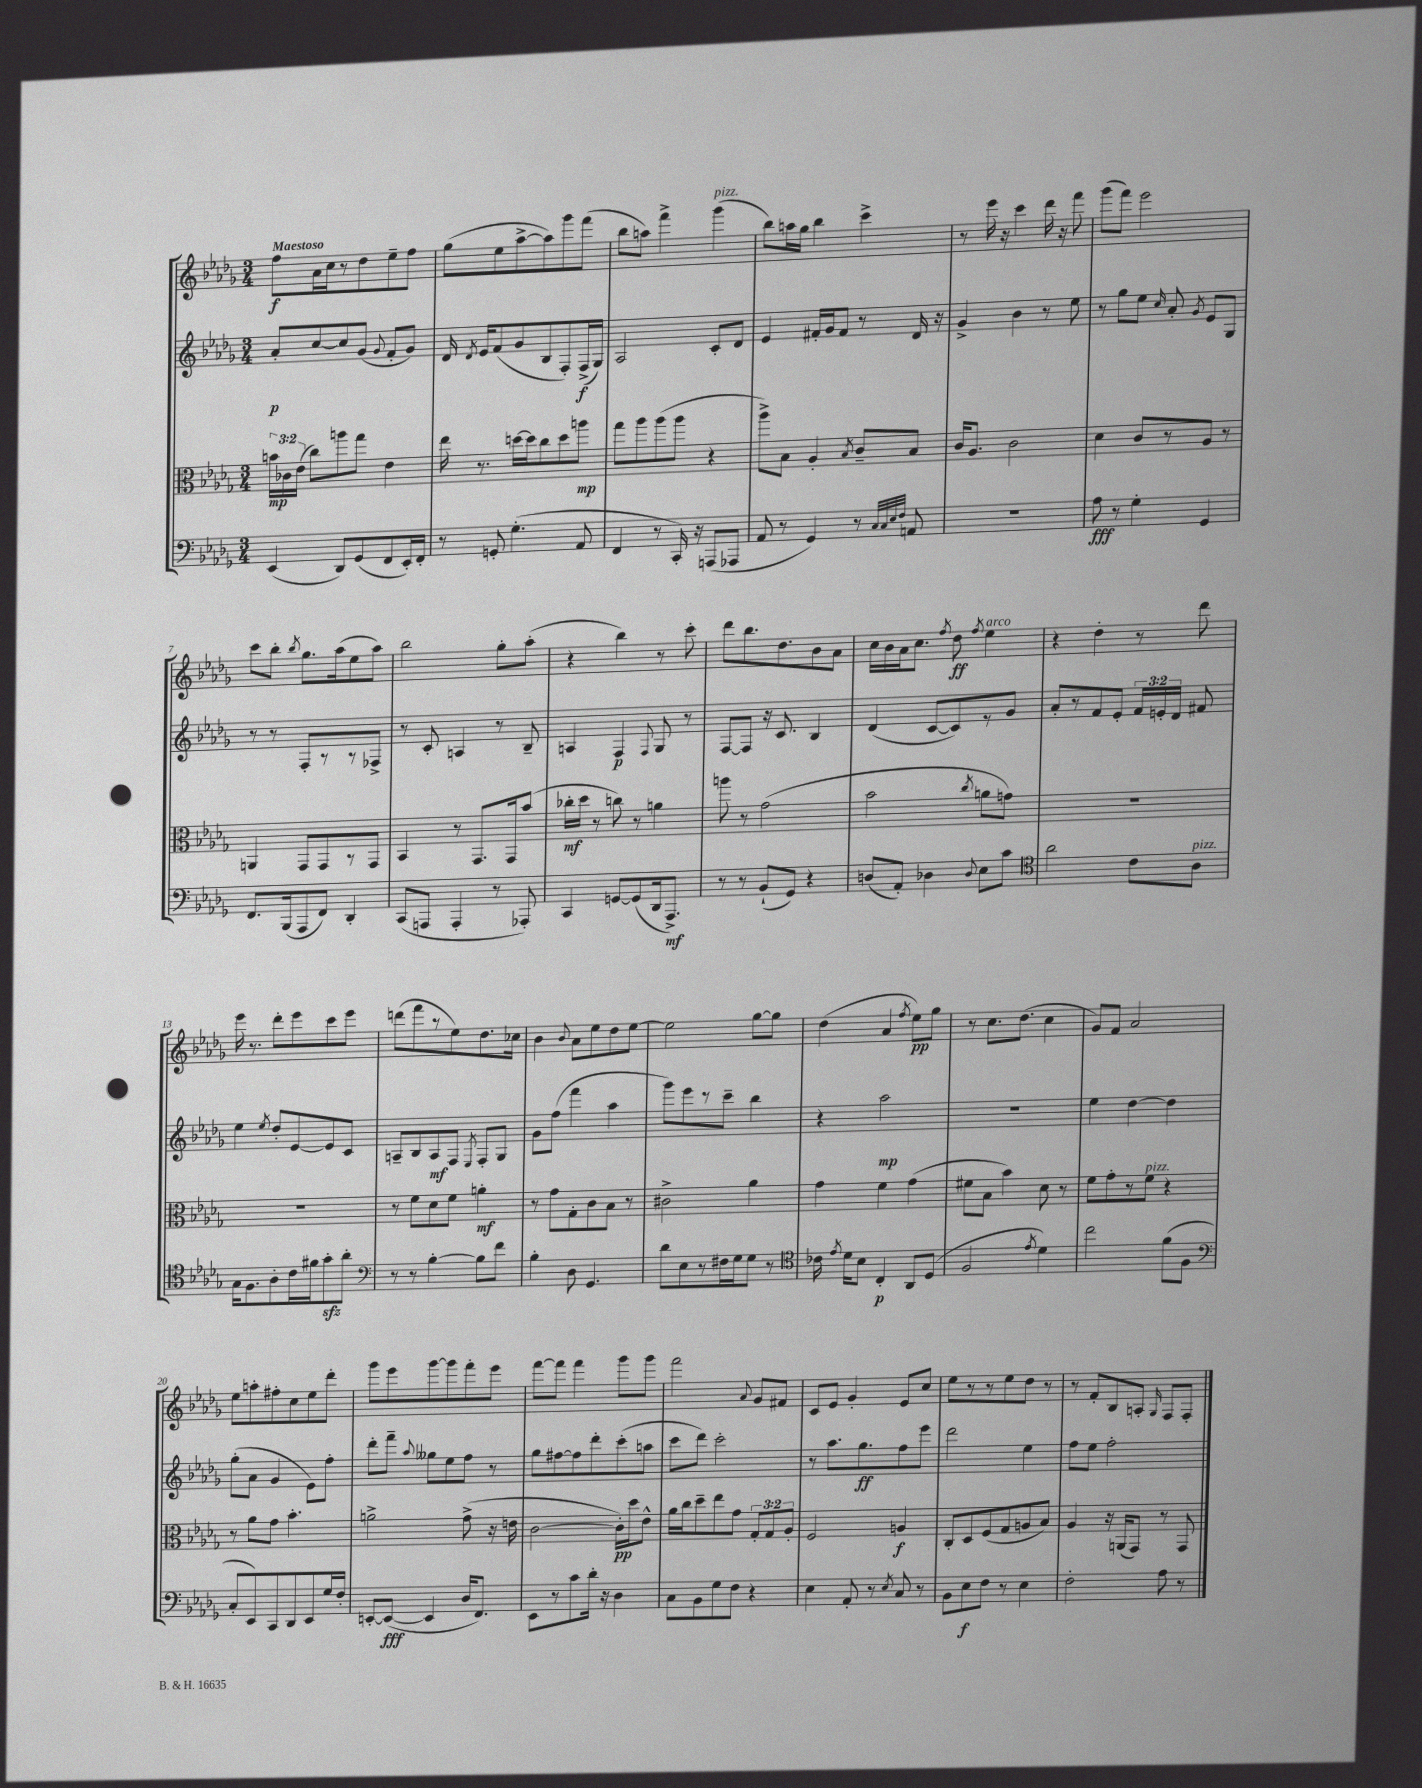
<<
\new StaffGroup <<
\new Staff = "s0" {
    \clef treble \key des \major \numericTimeSignature \time 3/4 \tempo "Maestoso"
    \autoBeamOff f''8[\f aes'16 c''16 r8 des''8 ees''8-- f''8] |
    ges''8[( ees''8 aes''8~-> aes''8) ges'''8 f'''8]( |
    bes''8[ a''8]) f'''4-> ges'''4^\markup { \italic "pizz." }( |
    bes''8[) a''16 ges''16] bes''4 c'''4-> |
    r8 ees'''16 r16 c'''4 des'''16 r16 f'''8 |
    ges'''8[( f'''8]) ees'''2 |
    c'''8[ bes''8]-. \acciaccatura { bes''8 } ges''8.[ aes''16( ees''8 aes''8]) |
    bes''2 ges''8[-. aes''8]-.( |
    r4 bes''4) r8 c'''8-. |
    des'''8[ bes''8. des''8. bes'8 aes'8] |
    c''16[ bes'16 aes'16 c''8.] \acciaccatura { f''8 } des''8\ff \acciaccatura { f''8 } ees''4^\markup { \italic "arco" } |
    r4 des''4-. r8 des'''8 |
    ees'''16 r8. des'''8[-. ees'''8 c'''8 ees'''8] |
    d'''8[( f'''8 r8 ees''8) des''8. ces''16] |
    bes'4 \appoggiatura { bes'8 } aes'8[ ees''8 des''8 ees''8]~ |
    ees''2 ges''8[~ ges''8] |
    des''4( aes'4 \acciaccatura { f''8 } ees''8[\pp) ges''8] |
    r8 c''8.[ des''8.]( c''4 |
    ges'8[) f'8] aes'2 |
    ees''8[ a''8-. fis''8-. c''8 ees''8 des'''8]-. |
    ges'''8[ ees'''8 ges'''8~ ges'''8 f'''8-. ees'''8] |
    f'''8[~ f'''8] f'''4 ges'''8[ ges'''8] |
    f'''2 \appoggiatura { aes'8 } ges'8[ fis'8] |
    c'8[ ees'8] ges'4-. ees'8[ c''8] |
    ees''8[ r8 r8 ees''8 des''8] r8 |
    r8 f'8[-. bes8 a8]-. \grace { ges16 } f8[ f8]-. \bar "|." |
}
\new Staff = "s1" {
    \clef treble \key des \major \numericTimeSignature \time 3/4 \override Staff.TupletNumber.text = #tuplet-number::calc-fraction-text
    \autoBeamOff aes'8[-.\p c''8~ c''8 ges'8]( \appoggiatura { ges'8 } f'8[-. ges'8]) |
    des'16 \acciaccatura { des'8 } ees'16[ f'8( ges'8 bes8 f8-.) f16->\f( ges16]) |
    aes2 c'8[-. des'8] |
    ees'4 fis'16[-. ges'16 fis'8] r8 des'16 r16 |
    ges'4-> bes'4 r8 ees''8 |
    r8 ges''8[ ees''8] \grace { c''16 } aes'8-. \acciaccatura { ges'8 } ees'8[ ges8] |
    r8 r8 f8[-. r8 r8 fes8]-> |
    r8 c'8-. a4 r8 bes8-- |
    a4 f4\p \appoggiatura { f8 } ges8 r8 |
    f8[~ f8] r16 c'8. bes4 |
    des'4( c'8[~ c'8) r8 ges'8] |
    aes'8[-. r8 f'8 ees'8]-. \tuplet 3/2 { f'16[ e'16-. des'16] } fis'8 |
    ees''4 \acciaccatura { ees''8 } des''8[-. ees'8~ ees'8 c'8] |
    a8[-- bes8 a8\mf f8] \acciaccatura { ees8 } f8[-. ges8] |
    ges'8[ f''8]( f'''4 aes''4 |
    ges'''8[) ees'''8 r8 c'''8]-- bes''4 |
    r4 aes''2\mp |
    R2. |
    ees''4 des''4~ des''4 |
    ges''8[-.( aes'8] ges'4 ees'8[) f''8]-. |
    des'''8[-. f'''8]-- \appoggiatura { aes''8 } geses''8[ ees''8 f''8] r8 |
    ges''8[ fis''8~ fis''8 des'''8-. c'''8-.( a''8] |
    c'''8[ des'''8]) c'''2-. |
    r8 aes''8.[ ges''8.\ff f''8 ees'''8] |
    des'''2 ees''4 |
    f''8[ ees''8] f''2-. \bar "|." |
}
\new Staff = "s2" {
    \clef alto \key des \major \numericTimeSignature \time 3/4 \override Staff.TupletNumber.text = #tuplet-number::calc-fraction-text
    \autoBeamOff \tuplet 3/2 { b'16[\mp ces'16 ees'16]( } c''8[) a''8 ges''8] ees'4 |
    ees''16 r8. d''16[~ d''16 c''8 d''8 a''8]\mp |
    ges''8[ aes''8 aes''8( aes''8] r4 |
    aes''8[->) bes8] aes4-. \acciaccatura { bes8 } c'8[-- bes8] |
    c'16[ aes8.] c'2 |
    des'4 c'8[ r8 aes8] r8 |
    a,4 ges,8[ ges,8 r8 ges,8] |
    bes,4 r8 ges,8.[ ges,16 bes'8]( |
    ces''16[-.\mf des''16] r8 c''8) r8 a'4 |
    a''8 r8 ges'2( |
    bes'2 \acciaccatura { c''8 } a'8[ g'8]) |
    R2. |
    R2. |
    r8 f'8[ des'8 f'8] a'4-.\mf |
    r8 ges'8[ ges8-. c'8 bes8] r8 |
    cis'2-> aes'4 |
    ges'4 f'4 ges'4( |
    fis'8[ bes8] bes'4) des'8 r8 |
    f'8[ ges'8-. r8 f'8]^\markup { \italic "pizz." } r4 |
    r8 aes'8[ ges'8] bes'4.-. |
    a'2-> ges'8->( r16 e'16 |
    c'2~ c'16[-.\pp) des''16 ees'8]-^ |
    aes'16[ c''16 des''8-- ees''8 ges'8] \tuplet 3/2 { ges8[-. ges8 aes8]-. } |
    f2 a4\f |
    c8[-. des8 f8( ges8 a8 bes8]) |
    aes4 r16 a,16[( ges,8]) r8 ges,8 \bar "|." |
}
\new Staff = "s3" {
    \clef bass \key des \major \numericTimeSignature \time 3/4
    \autoBeamOff ees,4( des,8[) ges,8( f,8 ees,16-.) f,16]-. |
    r8 g,8-. ges4.-.( aes,8 |
    f,4 r8 c,16-.) r16 a,,8[( aes,,8] |
    aes,8 r8 ges,4) r8 \grace { c32[ c32 ees32 f32] } a,8 |
    R2. |
    aes8\fff r8 ges4-. ges,4 |
    f,8.[ bes,,16( aes,,8 f,8]) des,4-. |
    c,8[( a,,8] a,,4-. r8 aes,,8-.) |
    c,4 g,8[~ g,8( des,16 aes,,8.]->\mf) |
    r8 r8 bes,8[-!( ges,8]) r4 |
    d8[( aes,8]-.) des4 \appoggiatura { des8 } ees8[ c'8] |
    \clef tenor aes'2 c'8[ aes8]^\markup { \italic "pizz." } |
    ges16[ f8. aes8-. c'16 fis'16 ges'8-.\sfz aes'8]-. |
    \clef bass r8 r8 bes4~-. bes8[ f'8] |
    bes4-. des8 ges,4. |
    des'8[ ees8 r8 fis16 ges16 ges8] r8 |
    \clef tenor ces'16 \acciaccatura { ees'8 } des'16[ bes8] c4-.\p aes,8[ des8]( |
    f2 \acciaccatura { ees'8 } des'4) |
    c''2 f'8[( f8] |
    \clef bass c8[-. ees,8) c,8 des,8 ees,8 ges16 f16]-. |
    e,8[~-. e,8]~\fff( e,4 des16[ f,8.]) |
    ees,8[ r8 c'8 des'16]-. r16 des4 |
    c8[ bes,8 ges8 f8] r4 |
    ees4 aes,8-. r8 \acciaccatura { ees8 } c8 r8 |
    bes,8[ ees8\f f8] r8 ees4 |
    f2-. aes8 r8 \bar "|." |
}
>>
>>
